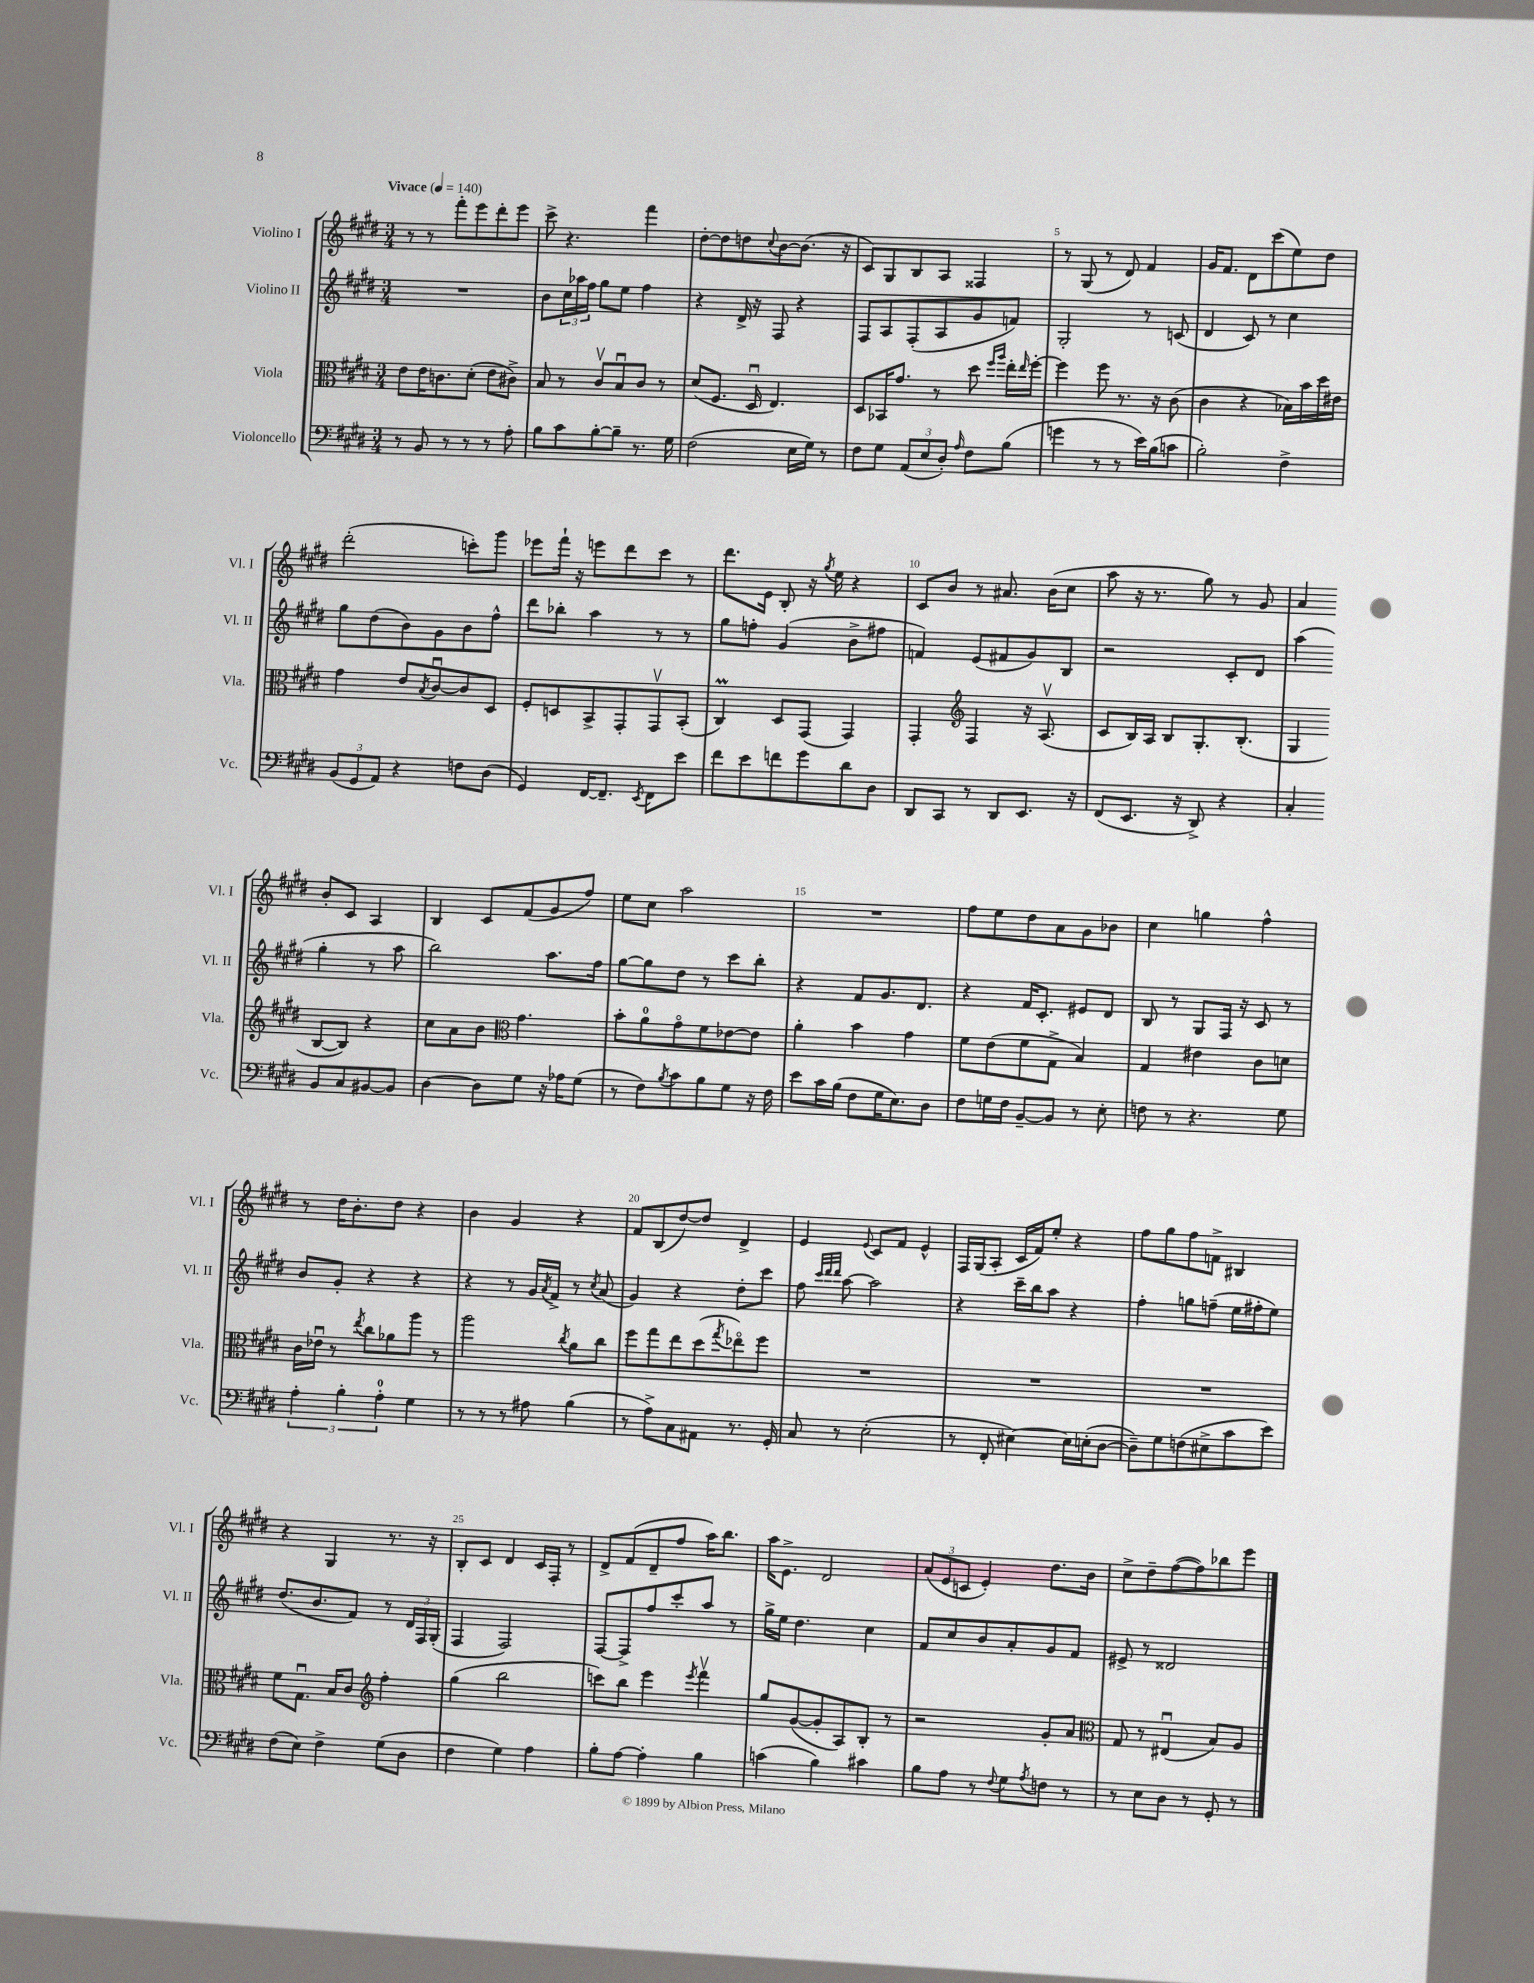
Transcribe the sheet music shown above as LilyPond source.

<<
\new StaffGroup <<
\new Staff = "s0" \with { instrumentName = "Violino I" shortInstrumentName = "Vl. I" } {
    \clef treble \key e \major \numericTimeSignature \time 3/4 \tempo "Vivace" 4 = 140
    r8 r8 fis'''8-. e'''8 dis'''8-. e'''8 |
    cis'''8-> r4. fis'''4 |
    dis''8~-. dis''8 d''8 \appoggiatura { cis''8 } b'8~ b'8.( r16 |
    cis'8) gis8 b8 a8 fisis4 |
    r8 gis8( r8 dis'8) fis'4 |
    gis'16 fis'8. dis'8 cis'''8( e''8) dis''8 |
    dis'''2-.( c'''8-.) gis'''8 |
    ees'''8 fis'''16-! r16 e'''8 dis'''8 cis'''8 r8 |
    dis'''8. e'16 b8-. r16 \acciaccatura { gis''8 } e''16 r4 |
    cis'8 b'8 r8 ais'8. b'16( cis''8 |
    a''8 r16 r8. gis''8) r8 gis'8 |
    a'4 b'8-. cis'8 a4 |
    b4 cis'8 fis'8( gis'8 fis''8) |
    e''8 cis''8 a''2 |
    R2. |
    fis''8 e''8 dis''8 a'8 gis'8 bes'8 |
    cis''4 g''4 fis''4-^ |
    r8 dis''16 b'8.-. dis''8 r4 |
    b'4 gis'4 r4 |
    fis'8 b8( dis''8~) dis''8 dis'4-> |
    e'4 \appoggiatura { e'8 } cis'8 fis'8 e'4-^ |
    fis16 gis16( a8-. cis'16 fis'16) e''8-. r4 |
    fis''8 gis''8 fis''8 f'8-> bis4 |
    r4 gis4 r8. r16 |
    b8-. cis'8 dis'4 cis'16 fis16-. r8 |
    dis'8-> fis'8( dis'8-- fis''8 a''16) b''8. |
    a''16 e'8.-> dis'2 |
    \tuplet 3/2 { a'8( e'8 c'8 } e'4-.) dis''8. b'16 |
    cis''8-> dis''8-- fis''8~( fis''8) bes''8 e'''8 \bar "|." |
}
\new Staff = "s1" \with { instrumentName = "Violino II" shortInstrumentName = "Vl. II" } {
    \clef treble \key e \major \numericTimeSignature \time 3/4
    R2. |
    b'8 \tuplet 3/2 { cis''16 aes''16 fis''16 } gis''8 e''8 fis''4 |
    r4 dis'16-> r16 fis8 r4 |
    fis8 a8 fis8-.( a8 gis'8 f'8) |
    gis2-. r8 c'8( |
    dis'4 cis'8) r8 cis''4 |
    gis''8 dis''8( b'8) gis'8 b'8 fis''8-^ |
    dis'''8 bes''8-. a''4 r8 r8 |
    gis''8 f''8-. gis'4( b'8-> fis''8 |
    f'4) e'8( fis'8 gis'8) b8 |
    r2 cis'8-. dis'8 |
    a''4( gis''4-. r8 a''8 |
    b''2) a''8. fis''16 |
    gis''8~ gis''8 dis''8 r8 cis'''8 b''8-. |
    r4 fis'8 gis'8. dis'8. |
    r4 fis'16 cis'8.-. eis'8 dis'8 |
    b8 r8 gis8 fis16 r16 cis'8 r8 |
    b'8 gis'8-. r4 r4 |
    r4 r8 gis'16 \acciaccatura { a'8 } fis'16-> r8 \acciaccatura { cis''8 } a'8( |
    gis'4) r4 dis''8-. cis'''8 |
    fis''8 \grace { cis'''32 dis'''32 dis'''32 } a''8~ a''2 |
    r4 cis'''16-- b''16 a''8 r4 |
    fis''4-. g''8 f''8--( e''16 fis''16-. e''8) |
    dis''8.( b'8. fis'8) r8 \tuplet 3/2 { dis'16 fis16 gis16-.( } |
    fis4 fis2) |
    fis8~ fis8-> fis''8 cis'''8-. a''8 r8 |
    gis''16-> e''16 dis''4. cis''4 |
    fis'8 cis''8 b'8 a'8-. gis'8 fis'8 |
    eis'8-> r8 disis'2 \bar "|." |
}
\new Staff = "s2" \with { instrumentName = "Viola" shortInstrumentName = "Vla." } {
    \clef alto \key e \major \numericTimeSignature \time 3/4
    e'8 e'16 c'8. dis'8-.( e'8 cis'8->) |
    b8 r8 cis'8\upbow b8\downbow cis'8 r8 |
    dis'8( fis8. dis16\downbow e4.) |
    dis8 bes,16 gis'8. r8 dis''8 \grace { fis''16 a''16 } e''16-. \grace { e''16 } fis''16~-. |
    fis''4 fis''8 r8. r16 cis'8( |
    cis'4 r4 bes16) b'16 dis''16 eis'16 |
    gis'4 e'8 \acciaccatura { b8 } cis'8~\downbow cis'8 dis8 |
    fis8-. d8 b,8-> gis,8-. gis,8\upbow b,8-.( |
    cis4\prall) dis8 gis,8( gis,4) |
    gis,4-. \clef treble fis4 r16 a8.\upbow( |
    cis'8 b16) a16 b8 gis8.-. b8.-.( |
    gis4 b8~ b8) r4 |
    cis''8 a'8 b'8 \clef alto gis'4. |
    b'8-. a'8-0 gis'8\flageolet fis'8 ees'8~ ees'8 |
    a'4-. b'4 gis'4 |
    fis'8 e'8( fis'8 gis8-> b4) |
    gis4 eis'4 cis'8 d'8 |
    cis'16 ees'16\downbow r8 \acciaccatura { e''8 } cis''8 aes'8 a''8 r8 |
    a''2 \acciaccatura { cis''8 } a'8 cis''8 |
    fis''8 gis''8 e''8 dis''8( \acciaccatura { gis''8 } ees''8\flageolet) fis''8 |
    R2. |
    R2. |
    R2. |
    fis'8 gis8.\downbow b16 cis'8 \clef treble fis''4-. |
    gis''4( b''2 |
    c'''8) b''8 e'''4 \acciaccatura { e'''8 } fis'''4\upbow |
    gis''8 gis'8~( gis'8-. a8) b8-. r8 |
    r2 gis'8-. a'8 |
    \clef alto gis8 r8 eis4\downbow( b8) a8 \bar "|." |
}
\new Staff = "s3" \with { instrumentName = "Violoncello" shortInstrumentName = "Vc." } {
    \clef bass \key e \major \numericTimeSignature \time 3/4
    r8 b,8 r8 r8 r8 a8-. |
    b8 cis'8 b8~-. b8-- r8. gis16 |
    fis2( e16 gis16) r8 |
    fis8 gis8 \tuplet 3/2 { a,8( e8 dis8-.) } \grace { a16 } fis8 b8( |
    g'4 r8 r8 e'16) b16( c'8 |
    b2-.) fis4-> |
    \tuplet 3/2 { b,8( gis,8 a,8) } r4 f8 dis8( |
    gis,4) fis,16~ fis,8.-- \acciaccatura { e,8 } fis,8 e'8 |
    fis'8 e'8 f'8 gis'8 dis'8 dis8 |
    dis,8 cis,8 r8 dis,8 e,8. r16 |
    fis,8( e,8. r16 dis,8->) r4 |
    cis4-. b,8 cis8 bis,8~ bis,8 |
    dis4~ dis8 gis8 r16 aes16 gis8( |
    r8 fis8) \acciaccatura { b8 } cis'8 b8 gis8 r16 fis16 |
    e'8 cis'16 b16( fis8 gis16 e8.) dis8 |
    fis8 g16 fis16 b,8~-- b,8 r8 e8-. |
    f8 r8 r4. gis8 |
    \tuplet 3/2 { a4-. b4-. a4-0-. } gis4 |
    r8 r8 r8 ais8 b4( |
    r8 a8->) cis8 ais,8 r8. gis,16-. |
    cis8 r8 e2-.( |
    r8 fis,8-. eis4~) eis16 e16-.( dis8~ |
    dis8--) gis8 f8( eis8-> cis'8 e'8) |
    fis8( e8) fis4-> gis8( dis8 |
    fis4 gis4) a4 |
    b8-. a8~ a4-. b4 |
    c'4( b4) cis'4 |
    b8 a8 r8 \appoggiatura { fis8 } gis8 \acciaccatura { a8 } f8 r8 |
    r8 e8 dis8 r8 gis,8-. r8 \bar "|." |
}
>>
>>
\layout { \context { \Score \override BarNumber.break-visibility = ##(#f #t #t) barNumberVisibility = #(every-nth-bar-number-visible 5) } }
